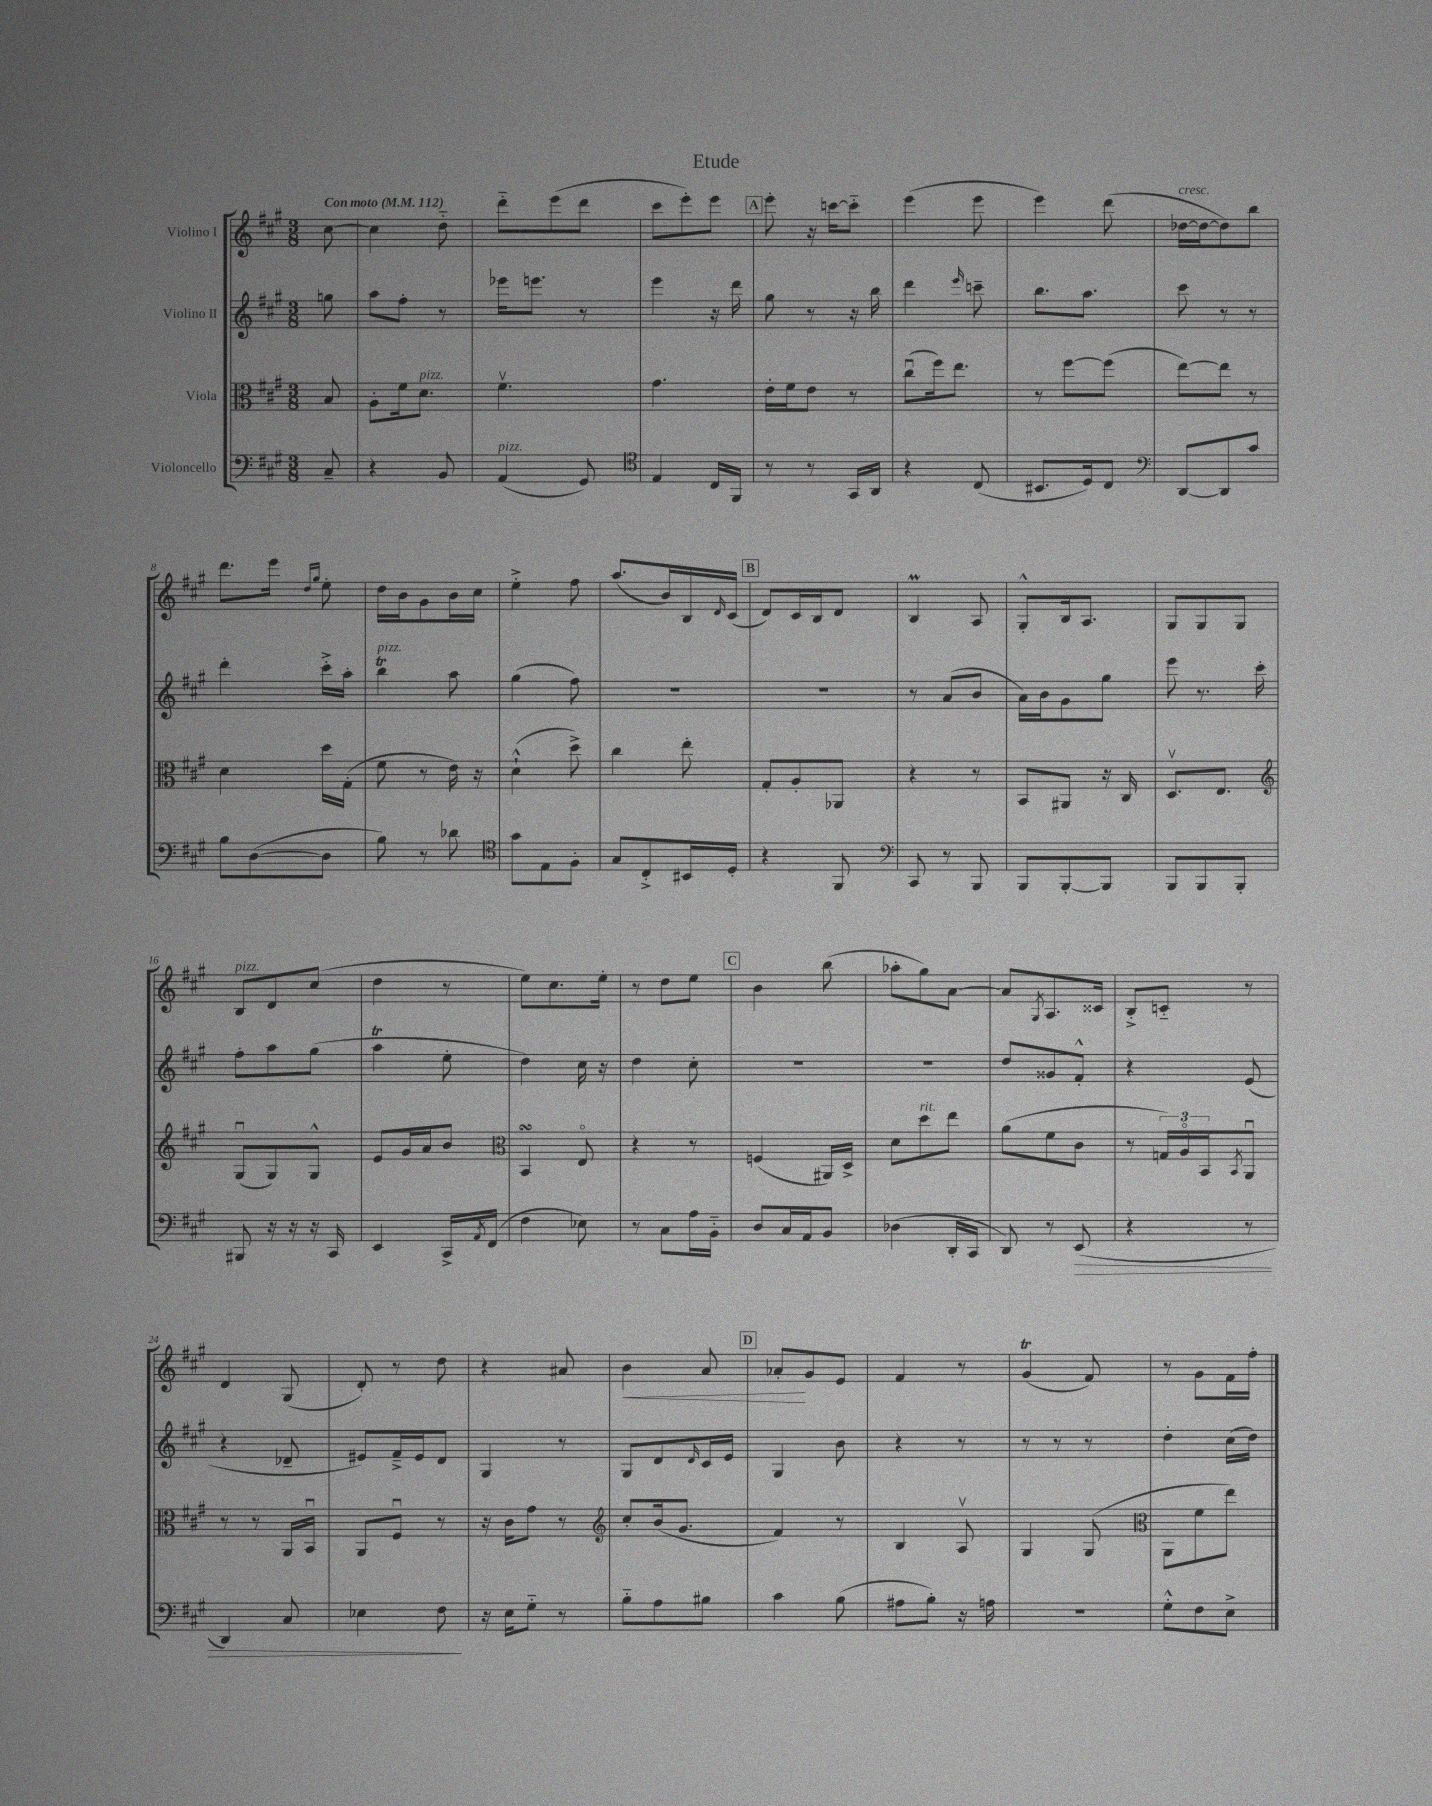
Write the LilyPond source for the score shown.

\header { title = "Etude" }
<<
\new StaffGroup <<
\new Staff = "s0" \with { instrumentName = "Violino I" } {
    \clef treble \key a \major \numericTimeSignature \time 3/8 \partial 8 \tempo "Con moto" 4 = 112
    cis''8~ |
    cis''4 d''8-_ |
    d'''8-_ e'''8( d'''8 |
    cis'''8 e'''8-.) e'''8 |
    \mark \markup { \box "A" } e'''8-. r16 c'''16~ c'''8-_ |
    e'''4( e'''8 |
    e'''4) d'''8( |
    des''16~^\markup { \italic "cresc." } des''16~ des''8) b''8 |
    d'''8. e'''16 \grace { d''16 gis''16 } e''8-. |
    d''16 b'16 gis'8 b'16 cis''16 |
    e''4-.-> fis''8 |
    a''8.( b'16) b16 \grace { d'16 } cis'16( |
    \mark \markup { \box "B" } d'8) cis'16 b16 d'8 |
    b4\prall a8 |
    gis8-.-^ b16 a8. |
    gis8 gis8 gis8 |
    b8^\markup { \italic "pizz." } d'8 cis''8( |
    d''4 r8 |
    e''8) cis''8. e''16-. |
    r8 d''8 e''8 |
    \mark \markup { \box "C" } b'4 b''8( |
    aes''8-. gis''8) a'8~ |
    a'8 \acciaccatura { gis8 } a8. cisis'16 |
    b8-.-> c'8-_ r8 |
    d'4 gis8( |
    d'8-.) r8 d''8 |
    r4 ais'8 |
    b'4\< a'8 |
    \mark \markup { \box "D" } aes'8-.\! gis'8 e'8 |
    fis'4 r8 |
    gis'4\trill( fis'8) |
    r8 gis'8 fis'16 fis''16-. \bar "|." |
}
\new Staff = "s1" \with { instrumentName = "Violino II" } {
    \clef treble \key a \major \numericTimeSignature \time 3/8 \partial 8
    g''8 |
    a''8 fis''8-. r8 |
    ees'''16 e'''8. r8 |
    e'''4 r16 d'''16 |
    \mark \markup { \box "A" } gis''8 r8 r16 b''16 |
    d'''4 \grace { e'''16 } c'''8-- |
    b''8. a''8. |
    cis'''8 r8 r8 |
    d'''4-. cis'''16-.-> a''16-. |
    b''4\trill^\markup { \italic "pizz." } a''8 |
    gis''4( fis''8) |
    R4. |
    \mark \markup { \box "B" } R4. |
    r8 a'8( b'8 |
    a'16) b'16 gis'8 gis''8 |
    e'''8 r8. cis'''16-. |
    fis''8-. a''8 gis''8( |
    a''4\trill e''8-. |
    d''4) cis''16 r16 |
    d''4 cis''8-. |
    \mark \markup { \box "C" } R4. |
    R4. |
    d''8 gisis'8 fis'8-.-^ |
    r4 e'8( |
    r4 des'8-- |
    eis'8) fis'16---> eis'16 d'8 |
    gis4 r8 |
    gis8 d'8 \grace { d'16 } cis'16 e'16 |
    \mark \markup { \box "D" } gis4 b'8 |
    r4 r8 |
    r8 r8 r8 |
    d''4-. cis''16( d''16) \bar "|." |
}
\new Staff = "s2" \with { instrumentName = "Viola" } {
    \clef alto \key a \major \numericTimeSignature \time 3/8 \partial 8
    b8 |
    a8-. fis'16 d'8.^\markup { \italic "pizz." } |
    fis'4.\upbow |
    gis'4. |
    \mark \markup { \box "A" } e'16-. fis'16 e'8 r8 |
    cis''8\downbow( fis''16) e''8. |
    r8 fis''8~ fis''8( |
    e''8~) e''8 r8 |
    d'4 d''16 gis16-.( |
    fis'8 r8 e'16) r16 |
    d'4-!-^( d''8->) |
    cis''4 e''8-. |
    \mark \markup { \box "B" } gis8-. a8-. aes,8 |
    r4 r8 |
    b,8 ais,8 r16 cis16 |
    d8.\upbow e8. |
    \clef treble gis8\downbow( gis8) gis8-^ |
    e'8 gis'16 a'16 b'8 |
    \clef alto b,4\turn e8\flageolet |
    r4 r8 |
    \mark \markup { \box "C" } f4( ais,16) d16-> |
    d'8 d''8^\markup { \italic "rit." } e''8 |
    a'8( fis'8 cis'8 |
    r8 \tuplet 3/2 { g16) a16\flageolet b,16 } \acciaccatura { b,8 } a,8\downbow |
    r8 r8 a,16 b,16\downbow |
    a,8 fis8\downbow r8 |
    r16 cis'16 gis'8 r8 |
    \clef treble cis''8-. b'16( gis'8. |
    \mark \markup { \box "D" } fis'4) r8 |
    b4 a8\upbow |
    gis4 gis8( |
    \clef alto a,8 fis'8 e''8) \bar "|." |
}
\new Staff = "s3" \with { instrumentName = "Violoncello" } {
    \clef bass \key a \major \numericTimeSignature \time 3/8 \partial 8
    cis8-- |
    r4 b,8 |
    a,4^\markup { \italic "pizz." }( gis,8) |
    \clef tenor e4 cis16 fis,16 |
    \mark \markup { \box "A" } r8 r8 gis,16 a,16 |
    r4 cis8( |
    bis,8. d16) cis8 |
    \clef bass d,8~ d,8 cis'8 |
    b8 d8~( d8 |
    b8) r8 des'8 |
    \clef tenor gis'8 e8 fis8-. |
    gis8 cis8-.-> bis,16 d16-. |
    \mark \markup { \box "B" } r4 fis,8 |
    \clef bass cis,8 r8 b,,8 |
    b,,8 b,,8~-. b,,8 |
    b,,8 b,,8 b,,8-. |
    bis,,8 r16 r16 r16 cis,16 |
    e,4 cis,16-> \acciaccatura { a,8 } fis,16( |
    fis4 ees8) |
    r8 cis8 a16 b,16-_ |
    \mark \markup { \box "C" } d8 cis16 a,16 b,8 |
    des4( d,16-. cis,16 |
    d,8) r8 e,8\>( |
    r4 r8 |
    d,4) cis8 |
    ees4 fis8\! |
    r16 e16 gis8-_ r8 |
    b8-_ a8 bis8 |
    \mark \markup { \box "D" } cis'4 b8( |
    ais8 b8-.) r16 a16 |
    R4. |
    gis8-.-^ fis8 e8-> \bar "|." |
}
>>
>>
